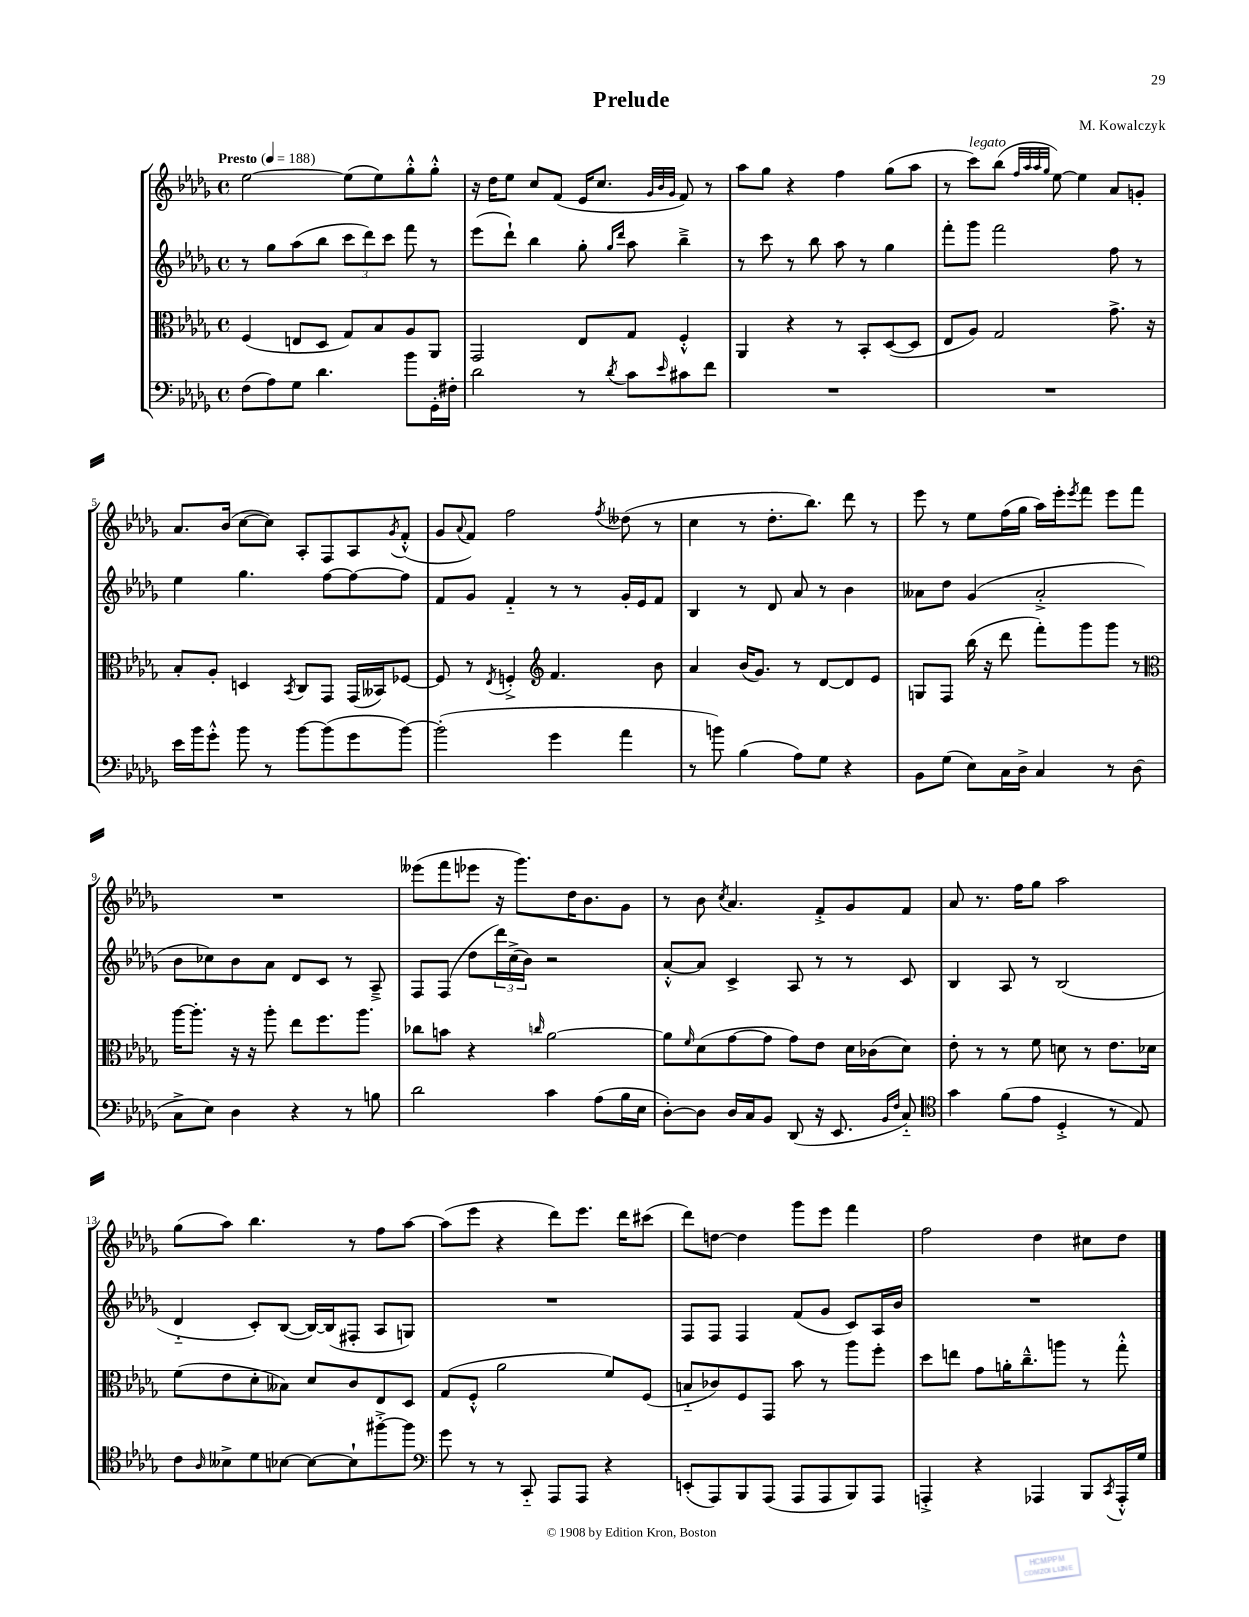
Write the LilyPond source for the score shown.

\header { title = "Prelude" composer = "M. Kowalczyk" }
<<
\new StaffGroup <<
\new Staff = "s0" {
    \clef treble \key des \major \defaultTimeSignature \time 4/4 \tempo "Presto" 4 = 188
    ees''2~ ees''8( ees''8) ges''8-.-^ ges''8-.-^ |
    r16 des''16 ees''8 c''8 f'8( ees'16 c''8. \grace { ges'32 bes'32 ges'32 } f'8) r8 |
    aes''8 ges''8 r4 f''4 ges''8( aes''8 |
    r8 c'''8^\markup { \italic "legato" }) bes''8( \grace { f''32 aes''32 aes''32 ges''32 } ees''8~) ees''4 aes'8 g'8-. |
    aes'8. bes'16( c''8~ c''8) aes8-. f8 aes8 \acciaccatura { ges'8 } f'8-.-^( |
    ges'8 \appoggiatura { aes'8 } f'8) f''2 \acciaccatura { f''8 } deses''8( r8 |
    c''4 r8 des''8.-. bes''8.) des'''8 r8 |
    ees'''8 r8 ees''8 f''16( ges''16 aes''16) ees'''16-. \acciaccatura { ees'''8 } f'''8 ees'''8 f'''8 |
    R1 |
    eeses'''8( f'''8 ees'''8 r16 ges'''8.) des''16 bes'8. ges'8 |
    r8 bes'8 \acciaccatura { c''8 } aes'4. f'8-.-> ges'8 f'8 |
    aes'8 r8. f''16 ges''8 aes''2 |
    ges''8( aes''8) bes''4. r8 f''8 aes''8~ |
    aes''8( ees'''8 r4 des'''8) ees'''8. des'''16 cis'''8( |
    des'''8) d''8~ d''4 ges'''8 ees'''8 f'''4 |
    f''2 des''4 cis''8 des''8 \bar "|." |
}
\new Staff = "s1" {
    \clef treble \key des \major \defaultTimeSignature \time 4/4
    r8 ges''8 aes''8( bes''8 \tuplet 3/2 { c'''8 des'''8) c'''8 } f'''8 r8 |
    ees'''8( des'''8-!) bes''4 ges''8-. \grace { ges''16 des'''16 } aes''8 bes''4---> |
    r8 c'''8 r8 bes''8 aes''8 r8 ges''4 |
    f'''8-. ges'''8 f'''2 f''8 r8 |
    ees''4 ges''4. f''8~ f''8~ f''8 |
    f'8 ges'8 f'4-_ r8 r8 ges'16-. ees'16 f'8 |
    bes4 r8 des'8 aes'8 r8 bes'4 |
    aeses'8 des''8 ges'4( aeses'2-.-> |
    bes'8 ces''8) bes'8 aes'8 des'8 c'8 r8 aes8---> |
    f8 f8( des''8 \tuplet 3/2 { des'''16) c''16->( bes'16) } r2 |
    aes'8~-.-^ aes'8 c'4-> aes8 r8 r8 c'8 |
    bes4 aes8 r8 bes2( |
    des'4-_ c'8-.) bes8~( bes16~) bes16( fis8-. aes8 g8) |
    R1 |
    f8 f8 f4 f'8( ges'8 c'8) aes16 bes'16 |
    R1 \bar "|." |
}
\new Staff = "s2" {
    \clef alto \key des \major \defaultTimeSignature \time 4/4
    f4( e8 des8 ges8) bes8 aes8 aes,8 |
    ges,2 ees8 ges8 f4-.-^ |
    aes,4 r4 r8 bes,8-. des8~( des8 |
    ees8 aes8) ges2 ges'8.-> r16 |
    bes8-. aes8-. d4 \acciaccatura { bes,8 } c8 ges,8 ges,16( beses,16) fes8~ |
    fes8 r8 \acciaccatura { ees8 } f4-.-> \clef treble f'4. bes'8 |
    aes'4 bes'16( ges'8.) r8 des'8~ des'8 ees'8 |
    g8 f8 bes''16( r16 des'''8 f'''8-.) ges'''8 ges'''8 r8 |
    \clef alto aes''16~ aes''8.-. r16 r16 aes''8-. ees''8 f''8. aes''8. |
    ces''8 b'8 r4 \grace { c''16 } aes'2~ |
    aes'8 \grace { f'16 } des'8( ges'8~ ges'8 ges'8) ees'8 des'16 ces'16( des'8) |
    ees'8-. r8 r8 f'8 d'8 r8 ees'8. des'16 |
    f'8( ees'8 des'8-. beses8) des'8 c'8 ees8 des8 |
    ges8( f8-.-^ aes'2 f'8) f8( |
    b8-_ ces'8) f8 ges,8 bes'8 r8 aes''8 f''8-. |
    des''8 e''8 ges'8 a'16-. c''8.---^ a''8 r8 ges''8-.-^ \bar "|." |
}
\new Staff = "s3" {
    \clef bass \key des \major \defaultTimeSignature \time 4/4
    f8( aes8) ges8 des'4. bes'8 ges,16-. fis16-. |
    des'2 r8 \acciaccatura { des'8 } c'8 \grace { ees'16 } cis'8 f'8 |
    R1 |
    R1 |
    ees'16 bes'16 ges'8-.-^ bes'8 r8 bes'8~ bes'8( ges'8 bes'8~) |
    bes'2-.( ges'4 aes'4 |
    r8 b'8) bes4( aes8) ges8 r4 |
    bes,8 ges8( ees8) c16 des16-> c4 r8 des8( |
    c8-> ees8) des4 r4 r8 b8 |
    des'2 c'4 aes8( bes16 ees16 |
    des8~-.) des8 des16 c16 bes,8 des,8( r16 ees,8. \grace { bes,16 f16 } c8-_) |
    \clef tenor ges'4 f'8( ees'8 des4-.-> r8 ees8) |
    c'8 \grace { aes16 } beses8-> des'8 bes8~ bes8~ bes8-! fis''8~-.-> fis''8 |
    \clef bass ges'8 r8 r8 c,8-_ aes,,8 aes,,8 r4 |
    e,8-.( aes,,8) bes,,8 aes,,8( aes,,8 aes,,8 bes,,8) aes,,8 |
    a,,4-.-> r4 aes,,4 bes,,8 \acciaccatura { c,8 } aes,,16-.-^ ges16 \bar "|." |
}
>>
>>
